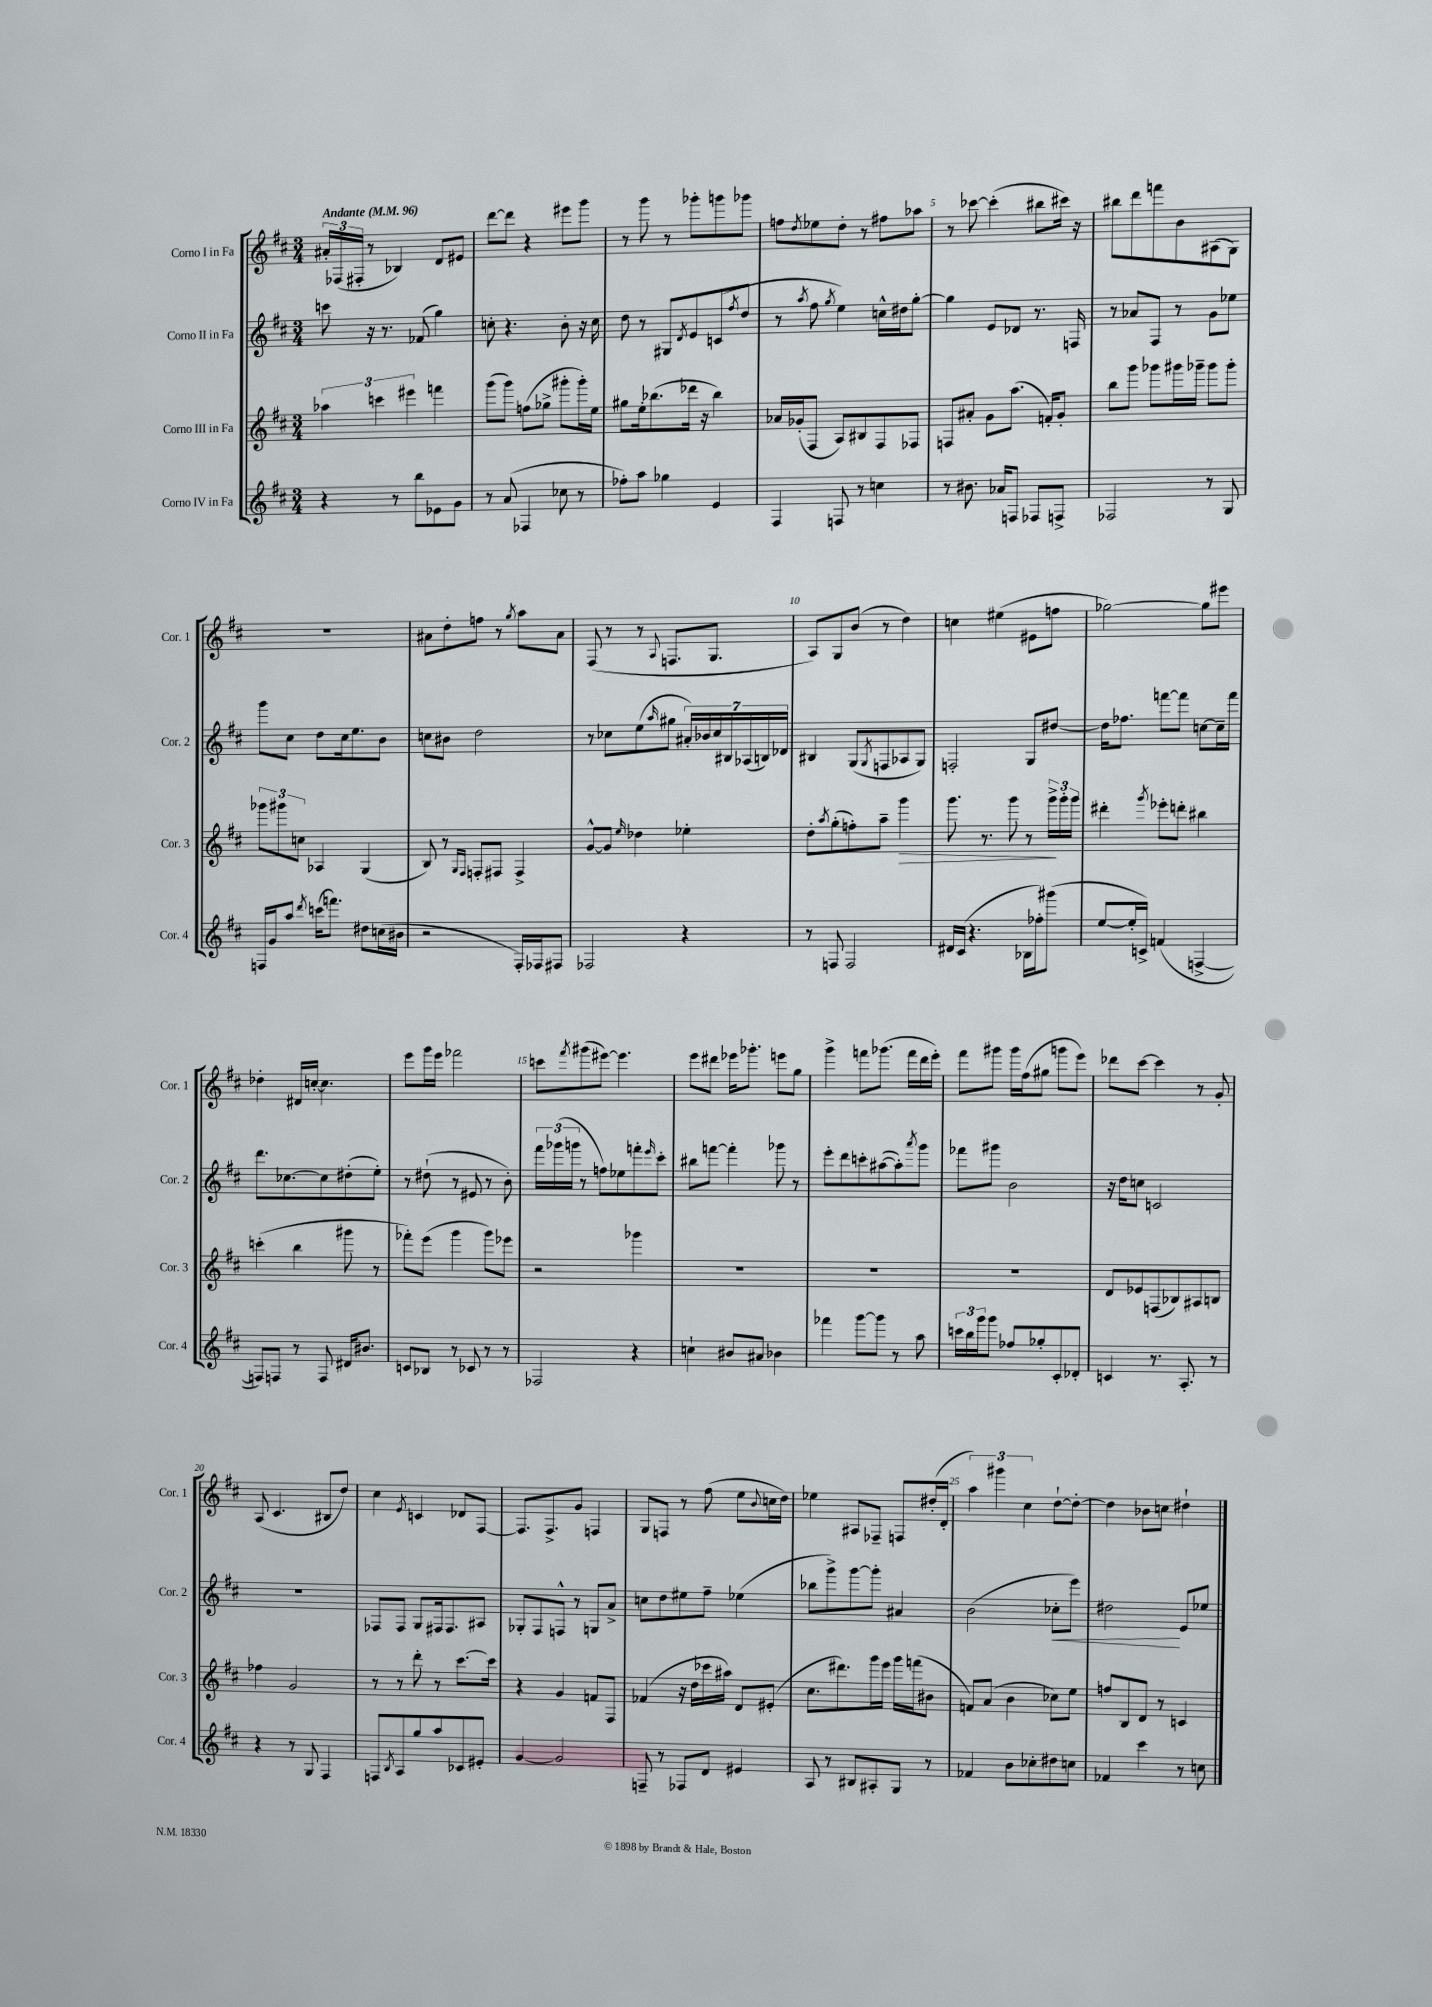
<<
\new StaffGroup <<
\new Staff = "s0" \with { instrumentName = "Corno I in Fa" shortInstrumentName = "Cor. 1" } {
    \clef treble \key d \major \numericTimeSignature \time 3/4 \tempo "Andante" 4 = 96
    \tuplet 3/2 { ais'16-. fes16( fis16-. } r8 bes4) d'8 eis'8 |
    d'''8~ d'''8 r4 eis'''8 g'''8 |
    r8 g'''8 r8 ges'''8-. g'''8 ges'''8 |
    f''8 \acciaccatura { d''8 } ees''8 d''8-. r8 fis''8 aes''8 |
    r8 ces'''8~ ces'''4-.( bis''8 cis'''16) r16 |
    bis''8 d'''8 f'''8 b'8 ais8( g8) |
    R2. |
    ais'8 d''8-. f''8 r8 \acciaccatura { g''8 } a''8 ais'8 |
    fis8( r8 r8 \appoggiatura { a8 } f8. g8. |
    a8) g8 b'8( r8 d''4) |
    c''4 eis''4( eis'8 f''8 |
    ges''2~) ges''8 eis'''8 |
    des''4-. dis'16 c''16~-. c''4. |
    e'''8 g'''16 e'''16 fes'''2 |
    c'''8 \acciaccatura { fis'''8 } gis'''8( eis'''8~) eis'''4. |
    e'''8 dis'''8 ees'''16 ges'''8.-. e'''8 g''8 |
    g'''4-> f'''8 ges'''8.( f'''16 d'''16 e'''16-.) |
    fis'''8 gis'''8 gis'''16 fis''16( gis''8 g'''8 e'''8) |
    des'''8 cis'''8~ cis'''4 r8 g'8-. |
    a8( cis'4. bis8 d''8) |
    cis''4 \acciaccatura { e'8 } c'4 des'8 fis8~ |
    fis8. fis8.-> g'8 f4 |
    g8 f8 r8 fis''8( e''8 \appoggiatura { b'8 } c''16 d''16) |
    ees''4 ais8 fes8-- f8 dis''16-.( d'16-. |
    \tuplet 3/2 { a''4) gis'''4 cis''4 } d''8~-! d''8~-. |
    d''4 bes'8 c''8 dis''4-! \bar "|." |
}
\new Staff = "s1" \with { instrumentName = "Corno II in Fa" shortInstrumentName = "Cor. 2" } {
    \clef treble \key d \major \numericTimeSignature \time 3/4
    c'''8 r16 r8. fes'8( g''4) |
    c''8-. r4. b'8-. r16 c''16 |
    d''8 r8 gis8 \acciaccatura { d'8 } e'8 c'8( \acciaccatura { fis''8 } d''8 |
    r8 \acciaccatura { a''8 } fis''8 \acciaccatura { g''8 } e''4) c''16-^ dis''16 g''8~-. |
    g''4 e'8 des'8 r8. f16 |
    r8 aes'8 fis8 r8 g'8 ees''8 |
    g'''8 cis''8 d''8 cis''16 e''8. b'8 |
    c''8 bis'8 d''2 |
    r8 ces''8 e''8( \grace { a''16 } gis''8 \tuplet 7/4 { ais'16-.) bes'16 ces''16 bis16 aes16( b16) des'16 } |
    bis4 g8( \acciaccatura { g8 } f8 aes8 g8) |
    f2-. g8 dis''8~ |
    dis''16 fes''8. f'''8~ f'''8 c''8~ c''16-- f'''16 |
    d'''8. ces''8.~ ces''8 dis''8-.( e''8-.) |
    r8 dis''8-!( r8 eis'8 r8 b'8-.) |
    \tuplet 3/2 { fis'''16 ges'''16( g'''16 } r8 f''8) ees''8 f'''8-. \grace { e'''16 } cis'''8-. |
    bis''8 f'''8~ f'''4-. ges'''8 r8 |
    e'''8-. d'''8 c'''8-. ais''8~( ais''8-.) \acciaccatura { a'''8 } g'''8 |
    fes'''8 gis'''8 b'2 |
    r16 d''16 c''8 c'2 |
    R2. |
    fes8 fes8 g8 fis16 fis8. ais8 |
    ges8-. fis8 f8-^ r8 g8 a'8-> |
    c''8 d''8 eis''8 fis''8-- ees''4( |
    bes''8 g'''8->) g'''8~ g'''8-. ais'4 |
    b'2( ces''8-.\< e'''8) |
    dis''2\! e'8 ees''8 \bar "|." |
}
\new Staff = "s2" \with { instrumentName = "Corno III in Fa" shortInstrumentName = "Cor. 3" } {
    \clef treble \key d \major \numericTimeSignature \time 3/4
    \tuplet 3/2 { aes''4 c'''4 eis'''4 } f'''4 |
    g'''8( g'''8) f''8( ges''8-> gis'''8-. gis'''16-.) e''16 |
    gis''8 e''16-. bes''8.( des'''16 r16 bes''4) |
    aes'16 ges'16-.( fis8 a8) bis8 fis8 fes8 |
    f8 ais'8-. g'8 a''8.( f'16-.) g'8-. |
    b''8 g'''8 ges'''8 gis'''16 ges'''16-- ges'''8 ges'''8-. |
    \tuplet 3/2 { ges'''8 gis'''8 c''8 } aes4 g4( |
    b8) r8 \grace { g16 fis16 } f8-. fis8 fis4-> |
    g'8~-^ g'8 \grace { e''16 } des''4 ees''4-. |
    d''8-. \acciaccatura { a''8 } g''8-.( f''8-.) a''8-- g'''4\> |
    g'''8. r8. g'''8 r8 \tuplet 3/2 { g'''16->\! g'''16-. g'''16 } |
    dis'''4-. \acciaccatura { g'''8 } ees'''8-. d'''8-. bis''4 |
    c'''4-.( b''4 gis'''8 r8 |
    fes'''8-.) e'''8( g'''4 g'''8) ees'''8 |
    r2 ges'''4 |
    R2. |
    R2. |
    R2. |
    d'8 ees'8 f8( bes8) ais8 b8 |
    fes''4 g'2 |
    r8 r8 d'''8-. r8 cis'''8.~ cis'''16 |
    r4 g'4 f'8 fis8 |
    fes'4( r16 d''16 ces'''16 ais''16) d'8 eis'8-.( |
    cis''8. dis'''8.) g'''16 e'''16 g'''16 f'''16( bis'8 |
    f'8) a'8( b'4 ces''8) e''8 |
    f''8 b8 d'8 r8 c'4 \bar "|." |
}
\new Staff = "s3" \with { instrumentName = "Corno IV in Fa" shortInstrumentName = "Cor. 4" } {
    \clef treble \key d \major \numericTimeSignature \time 3/4
    r4 r8 b''8 ees'8 g'8 |
    r8 a'8( fes4 ces''8 r8 |
    fes''8-.) a''8 ges''4 e'4 |
    fis4 f8 r8 c''4 |
    r8 bis'8. aes'16 f8 fes8 f8-> |
    fes2 r8 g8 |
    f16 g'16 a''8 \acciaccatura { d'''8 } c'''16( f'''8.) dis''8 c''16( bis'16 |
    r2 fis16-.) fes16 fis8 |
    fes2 r4 |
    r8 f8 f2 |
    dis'16 cis'16( r4. bes16 fes''16-.) gis'''8( |
    e''8~ e''16-. c'16->) f'4( f4~-> |
    f8) f8 r8 f8 dis'16 bis'8. |
    c'8 bes8 r8 ces'8 r8 r8 |
    fes2 r4 |
    c''4-! bis'8 ais'8 bes'4 |
    fes'''4 g'''8~ g'''8 r8 a''8 |
    \tuplet 3/2 { c'''16 b''16 g'''16 } g'''8 fes''8 ges''8-. cis'8-. des'8-. |
    c'4 r8. a8.-. r8 |
    r4 r8 g8 fis4 |
    f8 \acciaccatura { b8 } a8 g''8 a''8 ces'8 eis'8-. |
    g'4~ g'2 |
    f8-- r8 fes8 d'8 eis'4 |
    a8 r8 bis8 ais8-. g8 r8 |
    fes'4 b'8 ces''8-. dis''8 c''8 |
    fes'4 cis'''4 r8 c''8 \bar "|." |
}
>>
>>
\layout { \context { \Score \override BarNumber.break-visibility = ##(#f #t #t) barNumberVisibility = #(every-nth-bar-number-visible 5) } }
